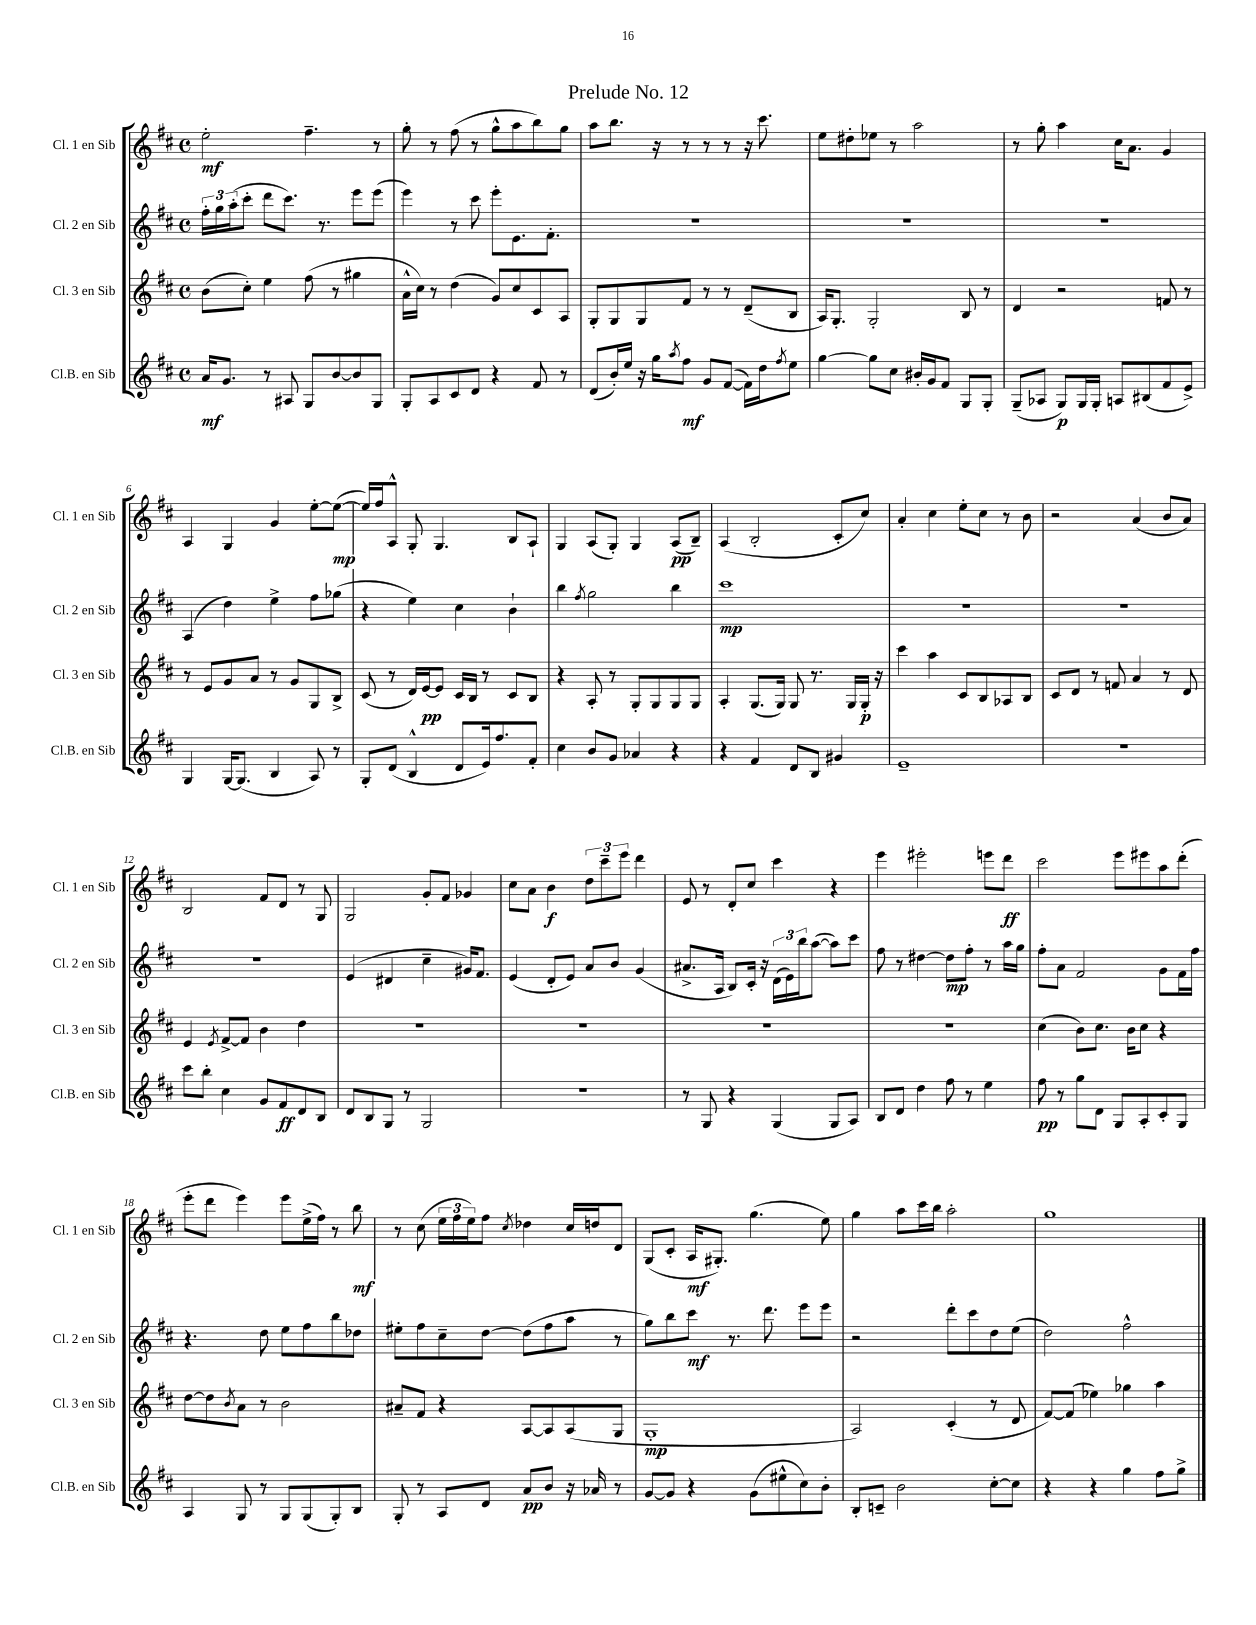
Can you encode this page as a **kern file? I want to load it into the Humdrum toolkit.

**kern	**kern	**kern	**kern
*staff4	*staff3	*staff2	*staff1
*clefG2	*clefG2	*clefG2	*clefG2
*k[f#c#]	*k[f#c#]	*k[f#c#]	*k[f#c#]
*M4/4	*M4/4	*M4/4	*M4/4
*met(c)	*met(c)	*met(c)	*met(c)
16a/LK	(8b\L	24ff#'\LL	2ee'\
.	.	24gg\	.
8.g/J	.	.	.
.	.	(24aa'\J	.
.	8cc#'\J)	8ccc#'\J	.
8r	4ee\	8ddd\L	.
8A#/	.	8.ccc#\J)	.
8G/L	(8ff#\	.	4.ff#~\
.	.	8.r	.
[8b/	8r	.	.
8b/]	4gg#\	8eee\L	.
8G/J	.	(8eee\J	8r
=	=	=	=
8G'/L	16a^^\LL	4eee\)	8gg'\
.	16cc#\JJ)	.	.
8A/	8r	.	8r
8c#/	(4dd\	8r	(8ff#\
8d/J	.	8ccc#\	8r
4r	8g/L)	8eee'\L	8gg^^\L
.	8cc#/	8.e\	8aa\
8f#/	8c#/	.	8bb\)
.	.	8.f#'\J	.
8r	8A/J	.	8gg\J
=	=	=	=
(8d/L	8G'/L	1r	8aa\L
16b'/L)	8G/	.	8.bb\J
16ee/JJ	.	.	.
16r	8G/	.	.
16gg\LK	.	.	16r
8qaa/	.	.	.
8ff#\J	8f#/J	.	8r
8g/L	8r	.	8r
([8f#/J	8r	.	8r
16f#\]LL)	(8d~/L	.	16r
16dd\J	.	.	8.ccc#\
8qff#/	.	.	.
8ee\J	8B/J	.	.
=	=	=	=
[4gg\	16A/LK)	1r	8ee\L
.	8.G'/J	.	.
.	.	.	8dd#'\
8gg\]L	2G'/	.	8ee-\J
8cc#\J	.	.	8r
16b#'/LL	.	.	2aa\
16g/J	.	.	.
8f#/J	.	.	.
8G/L	8B/	.	.
8G'/J	8r	.	.
=	=	=	=
(8G~/L	4d/	1r	8r
8A-/J	.	.	8gg'\
8G/L)	2r	.	4aa\
16G/L	.	.	.
16G'/JJ	.	.	.
8A/L	.	.	16cc#\LK
.	.	.	8.a\J
(8B#/	.	.	.
8f#/	8f/	.	4g/
8e^/J)	8r	.	.
=	=	=	=
4G/	8r	(4A/	4A/
.	8e/L	.	.
[16G/LK	8g/	4dd\)	4G/
(8.G/]J	.	.	.
.	8a/J	.	.
4B/	8r	4ee^\	4g/
.	8g/L	.	.
8A/)	8G/	8ff#\L	[8ee'\L
8r	8B^/J	(8gg-\J	(8ee\_J
=	=	=	=
8G'/L	(8c#/	4r	16ee/]LL)
.	.	.	16ff#/J
(8d/J	8r	.	8A^^/J
4B^^/	16d/LL)	4ee\)	8G'/
.	[16e/J	.	.
.	8e/]J	.	4.G/
8d/L	16c#/LL	4cc#\	.
.	16B/JJ	.	.
16e/k)	8r	.	.
8.ff#/	.	.	.
.	8c#/L	4b`\	8B/L
8f#'/J	8B/J	.	8A`/J
=	=	=	=
4cc#\	4r	4bb\	4G/
.	.	8qff#/	.
8b/L	8A'/	2gg\	(8A/L
8g/J	8r	.	8G'/J)
4a-/	8G'/L	.	4G/
.	8G/	.	.
4r	8G/	4bb\	(8A/L
.	8G/J	.	8B~/J)
=	=	=	=
4r	4A'/	1ccc#	(4A/
4f#/	(8.G/L	.	2B'/
.	16G/Jk)	.	.
8d/L	8G/	.	.
8B/J	8.r	.	.
4g#/	.	.	8c#'/L
.	16G/LL	.	.
.	16G'/JJ	.	8cc#/J)
.	16r	.	.
=	=	=	=
1e~	4ccc#\	1r	4a'/
.	4aa\	.	4cc#\
.	8c#/L	.	8ee'\L
.	8B/	.	8cc#\J
.	8A-/	.	8r
.	8B/J	.	8b\
=	=	=	=
1r	8c#/L	1r	2r
.	8d/J	.	.
.	8r	.	.
.	8f/	.	.
.	4a/	.	(4a/
.	8r	.	8b/L
.	8d/	.	8a/J)
=	=	=	=
8ccc#\L	4e/	1r	2B/
8bb'\J	.	.	.
.	8qe/	.	.
4cc#\	[8f#^/L	.	.
.	8f#/]J	.	.
8g/L	4b\	.	8f#/L
8f#/	.	.	8d/J
8d/	4dd\	.	8r
8B/J	.	.	8G/
=	=	=	=
8d/L	1r	(4e/	2G/
8B/	.	.	.
8G/J	.	4d#/	.
8r	.	.	.
2G/	.	4cc#~\	8g'/L
.	.	.	8f#/J
.	.	16g#/LK)	4g-/
.	.	8.f#/J	.
=	=	=	=
1r	1r	(4e/	8cc#\L
.	.	.	8a\J
.	.	8d'/L	4b\
.	.	8e/J)	.
.	.	8a/L	12dd\L
.	.	.	12ccc#~\
.	.	8b/J	.
.	.	.	12eee\J
.	.	(4g/	4ddd\
=	=	=	=
8r	1r	8.a#^/L	8e/
8G/	.	.	8r
.	.	16A/Jk	.
4r	.	8B/L)	8d'/L
.	.	16c#'/Jk	8cc#/J
.	.	16r	.
(4G/	.	(24d\LL	4ccc#\
.	.	24e\)	.
.	.	24bb\J	.
.	.	([8aa\J	.
8G/L	.	8aa\]L)	4r
8A/J)	.	8ccc#\J	.
=	=	=	=
8B/L	1r	8ff#\	4eee\
8d/J	.	8r	.
4dd\	.	[4dd#\	2eee#'\
8ff#\	.	8dd#\]L	.
8r	.	8ff#'\J	.
4ee\	.	8r	8eee\L
.	.	16aa\LL	8ddd\J
.	.	16gg\JJ	.
=	=	=	=
8ff#\	(4cc#\	8ff#'\L	2ccc#\
8r	.	8a\J	.
8gg\L	8b\L)	2f#/	.
8d\J	8.cc#\J	.	.
8G/L	.	.	8eee\L
.	16b\LK	.	.
8A'/	8cc#\J	.	8eee#\
8c#'/	4r	8g\L	8aa\
8G/J	.	16f#\L	(8ddd'\J
.	.	16ff#\JJ	.
=	=	=	=
4A/	[8dd\L	4.r	8eee'\L
.	8dd\]	.	8ddd\J
.	8qb/	.	.
8G/	8a\J	.	4eee\)
8r	8r	8dd\	.
8G/L	2b\	8ee\L	8eee\L
(8G/	.	8ff#\	(16ee^\L
.	.	.	16ff#\JJ)
8G'/)	.	8bb\	8r
8B/J	.	8dd-\J	8bb\
=	=	=	=
8G'/	8a#~/L	8ee#'\L	8r
8r	8f#/J	8ff#\	(8cc#\
8A/L	4r	8cc#~\	24ee\LL
.	.	.	24ff#\
.	.	.	24ee\J)
8d/J	.	[8dd\J	8ff#\J
.	.	.	8qcc#/
8a/L	[8A/L	(8dd\]L	4dd-\
8b/J	8A/]	8ff#\	.
16r	(8A/	8aa\J	16cc#/LL
16a-/	.	.	16dd/J
8r	8G/J	8r	8d/J
=	=	=	=
[8g/L	1G'	8gg\L)	(8G/L
8g/]J	.	8bb\	8c#'/J
4r	.	8ccc#\J	16A/LK
.	.	.	8.G#'/J)
.	.	8.r	.
(8g\L	.	.	(4.gg\
.	.	8.ddd\	.
8ee#^^\	.	.	.
8cc#\)	.	8eee\L	.
8b'\J	.	8eee\J	8ee\)
=	=	=	=
8B'/L	2A/)	2r	4gg\
8c~/J	.	.	.
2b\	.	.	8aa\L
.	.	.	16ccc#\L
.	.	.	16bb\JJ
.	(4c#'/	8ddd'\L	2aa'\
.	.	8ccc#\	.
[8cc#'\L	8r	8dd\	.
8cc#\]J	8d/	(8ee\J	.
=	=	=	=
4r	[8f#/L)	2dd\)	1gg
.	(8f#/]J	.	.
4r	4ee-\)	.	.
4gg\	4gg-\	2ff#^^\	.
8ff#\L	4aa\	.	.
8gg^\J	.	.	.
==	==	==	==
*-	*-	*-	*-
